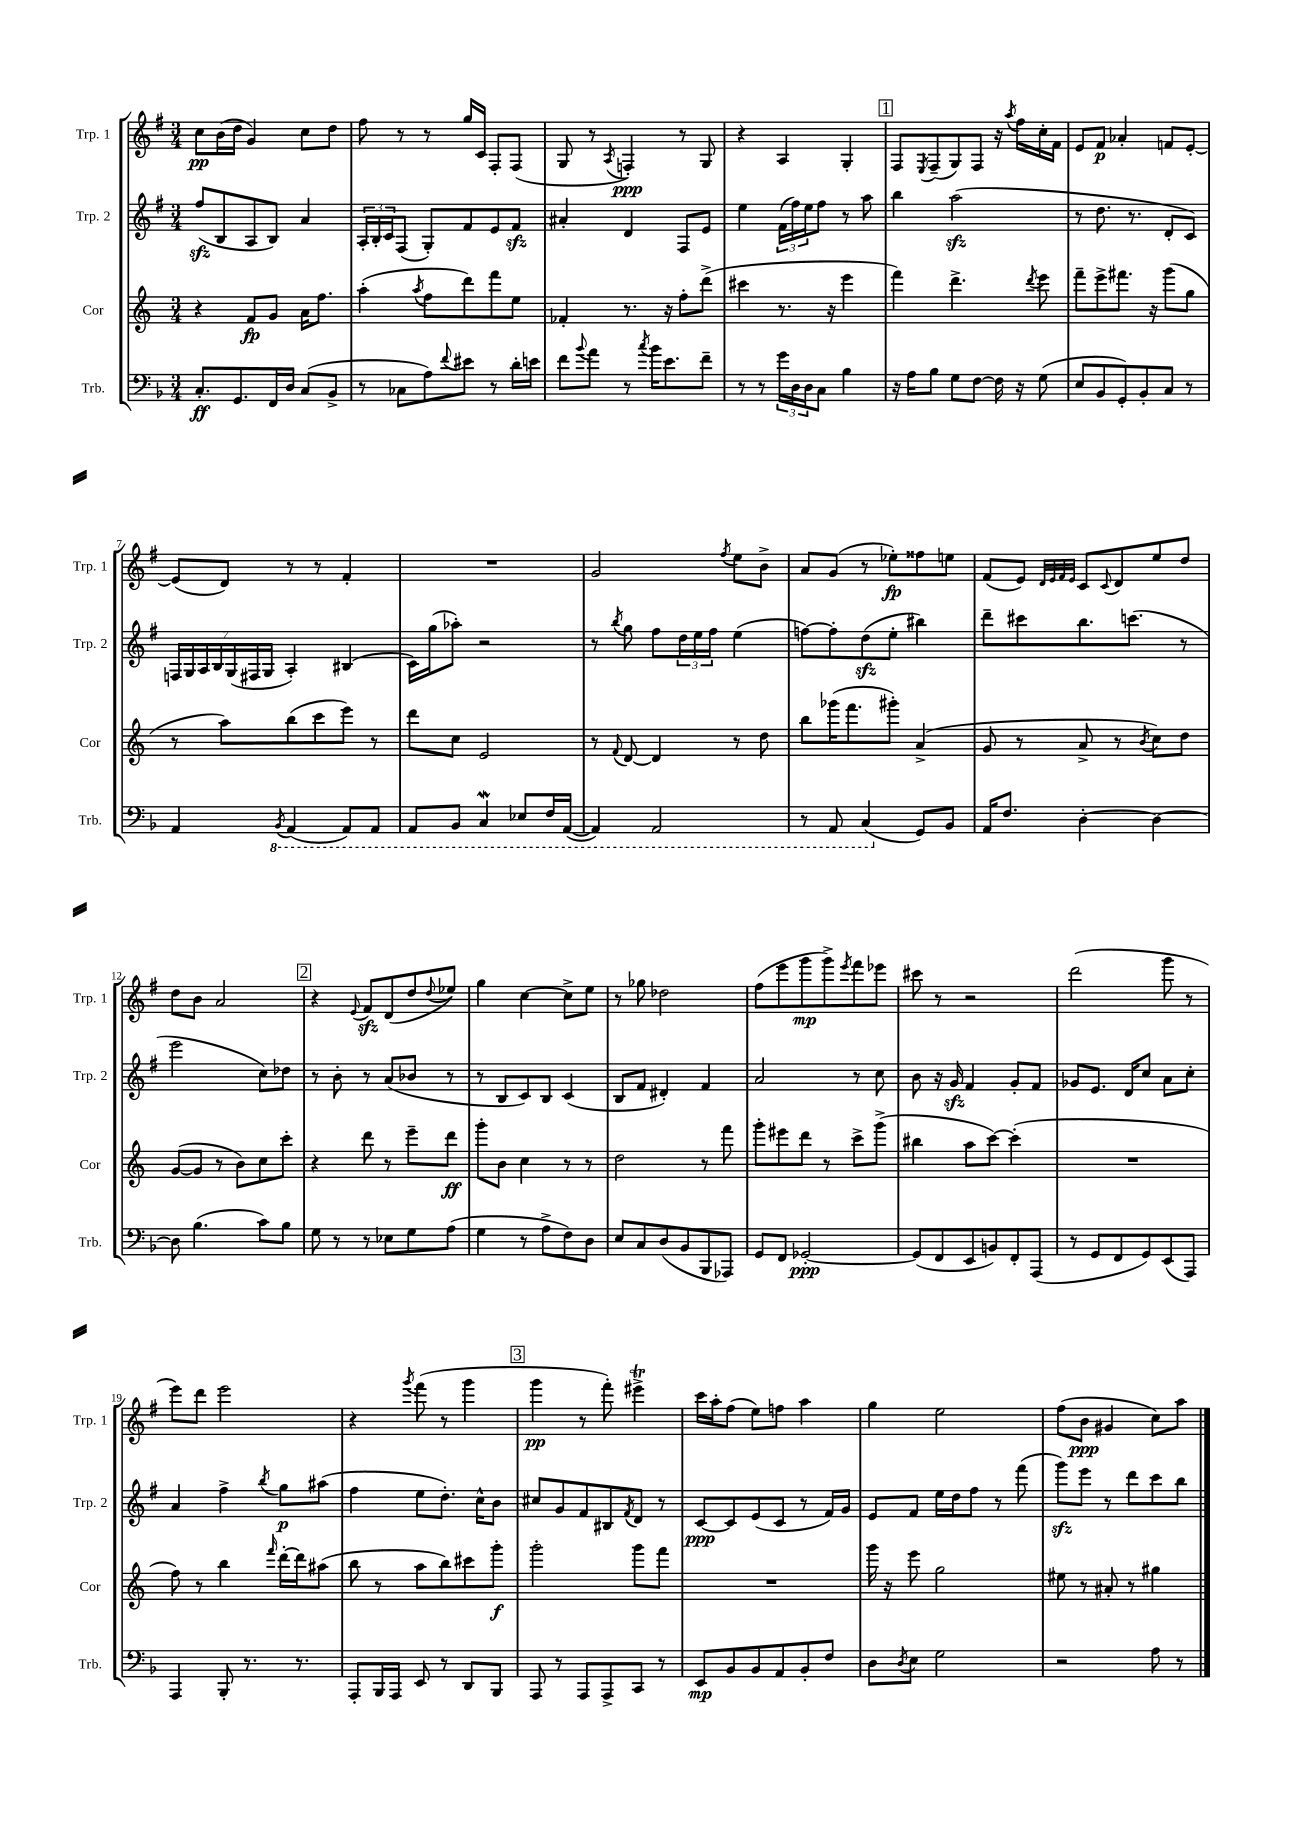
<<
\new StaffGroup <<
\new Staff = "s0" \with { instrumentName = "Trp. 1" shortInstrumentName = "Trp. 1" } {
    \clef treble \key g \major \numericTimeSignature \time 3/4
    c''8\pp b'16( d''16 g'4) c''8 d''8 |
    fis''8 r8 r8 g''16 c'16 fis8-. fis8( |
    g8 r8 \acciaccatura { a8 } f4-.\ppp) r8 g8 |
    r4 a4 g4-. |
    \mark \markup { \box "1" } fis8 \acciaccatura { e8 } fis8--( g8) fis8 r16 \acciaccatura { a''8 } fis''16 c''16-. fis'16 |
    e'8 fis'8\p aes'4-. f'8 e'8~-. |
    e'8( d'8) r8 r8 fis'4-. |
    R2. |
    g'2 \acciaccatura { fis''8 } e''8 b'8-> |
    a'8 g'8( r8 ees''8-.\fp) fisis''8 e''8 |
    fis'8( e'8) \grace { d'32 e'32 fis'32 e'32 } c'8 \appoggiatura { c'8 } d'8 e''8 d''8 |
    d''8 b'8 a'2 |
    \mark \markup { \box "2" } r4 \appoggiatura { e'8 } fis'8\sfz d'8( d''8 \appoggiatura { d''8 } ees''8) |
    g''4 c''4~ c''8-> e''8 |
    r8 ges''8 des''2 |
    fis''8( e'''8 g'''8\mp g'''8->) \acciaccatura { e'''8 } fis'''8 ees'''8 |
    cis'''8 r8 r2 |
    d'''2( g'''8 r8 |
    e'''8) d'''8 e'''2 |
    r4 \acciaccatura { g'''8 } fis'''8( r8 g'''4 |
    \mark \markup { \box "3" } g'''4\pp r8 fis'''8-.) eis'''4->\trill |
    c'''16 a''16-. fis''8( e''8) f''8 a''4 |
    g''4 e''2 |
    fis''8( b'8\ppp gis'4 c''8) a''8 \bar "|." |
}
\new Staff = "s1" \with { instrumentName = "Trp. 2" shortInstrumentName = "Trp. 2" } {
    \clef treble \key g \major \numericTimeSignature \time 3/4
    fis''8\sfz( b8 a8 b8) a'4 |
    \tuplet 3/2 { a16-. b16-. c'16 } fis8( g8-.) fis'8 e'8 fis'8\sfz |
    ais'4-. d'4 fis8 e'8 |
    e''4 \tuplet 3/2 { fis'16( fis''16) e''16 } fis''8 r8 a''8 |
    \mark \markup { \box "1" } b''4 a''2\sfz( |
    r8 d''8. r8. d'8-. c'8) |
    \tuplet 7/4 { f16 g16 a16 b16 g16( fis16 g16 } a4-.) bis4( |
    c'16) g''16( aes''8-.) r2 |
    r8 \acciaccatura { b''8 } g''8 fis''8 \tuplet 3/2 { d''16 e''16 fis''16 } e''4( |
    f''8~) f''8-. d''8\sfz( e''8-. bis''4) |
    d'''8-- cis'''8 b''8. c'''8.( r8 |
    e'''2 c''8) des''8 |
    \mark \markup { \box "2" } r8 b'8-. r8 a'8( bes'8 r8 |
    r8 b8 c'8) b8 c'4( |
    b8 fis'8 dis'4-.) fis'4 |
    a'2 r8 c''8 |
    b'8 r16 g'16\sfz fis'4 g'8-. fis'8 |
    ges'8 e'8. d'16 c''8 a'8 c''8-. |
    a'4 fis''4-> \acciaccatura { b''8 } g''8\p ais''8( |
    fis''4 e''8 d''8.-.) c''16-^ b'8 |
    \mark \markup { \box "3" } cis''8 g'8 fis'8 bis8 \acciaccatura { fis'8 } d'8 r8 |
    c'8~\ppp c'8 e'8( c'8 r8 fis'16) g'16 |
    e'8 fis'8 e''16 d''16 fis''8 r8 fis'''8( |
    g'''8\sfz) e'''8 r8 d'''8 c'''8 b''8 \bar "|." |
}
\new Staff = "s2" \with { instrumentName = "Cor" shortInstrumentName = "Cor" } {
    \clef treble \key c \major \numericTimeSignature \time 3/4
    r4 f'8\fp g'8 a'16 f''8. |
    a''4-.( \acciaccatura { a''8 } f''8 d'''8) f'''8 e''8 |
    fes'4-. r8. r16 f''8-. d'''8->( |
    cis'''4 r8. r16 e'''4 |
    \mark \markup { \box "1" } f'''4) d'''4.-> \acciaccatura { d'''8 } e'''8 |
    f'''8-- e'''8-> fis'''8. r16 g'''8( g''8 |
    r8 a''8) b''8( c'''8 e'''8) r8 |
    d'''8 c''8 e'2 |
    r8 \appoggiatura { f'8 } d'8~ d'4 r8 d''8 |
    b''8 ges'''16( f'''8. gis'''8-.) a'4->( |
    g'8 r8 a'8-> r8 \acciaccatura { b'8 } c''8) d''8 |
    g'8~( g'8 r8 b'8) c''8 c'''8-. |
    \mark \markup { \box "2" } r4 d'''8 r8 e'''8-- d'''8\ff |
    g'''8-. b'8 c''4 r8 r8 |
    d''2 r8 f'''8 |
    g'''8-. eis'''8 d'''8 r8 c'''8-> g'''8->( |
    bis''4 a''8 c'''8~) c'''4-.( |
    R2. |
    f''8) r8 b''4 \grace { f'''16 } d'''16~-. d'''16 ais''8( |
    b''8 r8 a''8 b''8) cis'''8 g'''8-.\f |
    \mark \markup { \box "3" } g'''2-. g'''8 f'''8 |
    R2. |
    g'''16 r16 e'''8 g''2 |
    eis''8 r8 ais'8-. r8 gis''4 \bar "|." |
}
\new Staff = "s3" \with { instrumentName = "Trb." shortInstrumentName = "Trb." } {
    \clef bass \key f \major \numericTimeSignature \time 3/4
    c8.-.\ff g,8. f,16 d16 c8( bes,8-> |
    r8 ces8 a8) \appoggiatura { f'8 } eis'8 r8 d'16-. e'16 |
    f'8 \appoggiatura { bes'8 } a'8 r8 \acciaccatura { c''8 } bes'16 e'8. f'8-- |
    r8 r8 \tuplet 3/2 { g'16 d16 d16 } c8 bes4 |
    \mark \markup { \box "1" } r16 a16 bes8 g8 f8~ f16 r16 g8( |
    e8 bes,8 g,8-.) bes,8-. c8 r8 |
    a,4 \ottava #-1 \acciaccatura { bes,,8 } a,,4( a,,8) a,,8 |
    a,,8 bes,,8 c,4\mordent ees,8 f,16 a,,16~( |
    a,,4) a,,2 |
    r8 a,,8 c,4( \ottava #0 g,8) bes,8 |
    a,16 f8. d4~-. d4~ |
    d8 bes4.( c'8) bes8 |
    \mark \markup { \box "2" } g8 r8 r8 ees8 g8 a8( |
    g4 r8 a8-> f8) d8 |
    e8 c8 d8( bes,8 bes,,8 aes,,8) |
    g,8 f,8 ges,2~-.\ppp |
    ges,8( f,8 e,8 b,8) f,8-. a,,8( |
    r8 g,8 f,8 g,8) e,8( a,,8) |
    a,,4 bes,,8-. r8. r8. |
    a,,8-. bes,,16 a,,16 e,8 r8 d,8 bes,,8 |
    \mark \markup { \box "3" } a,,8 r8 a,,8 a,,8-> c,8 r8 |
    e,8\mp bes,8 bes,8 a,8 bes,8-. f8 |
    d8 \acciaccatura { d8 } e8 g2 |
    r2 a8 r8 \bar "|." |
}
>>
>>
